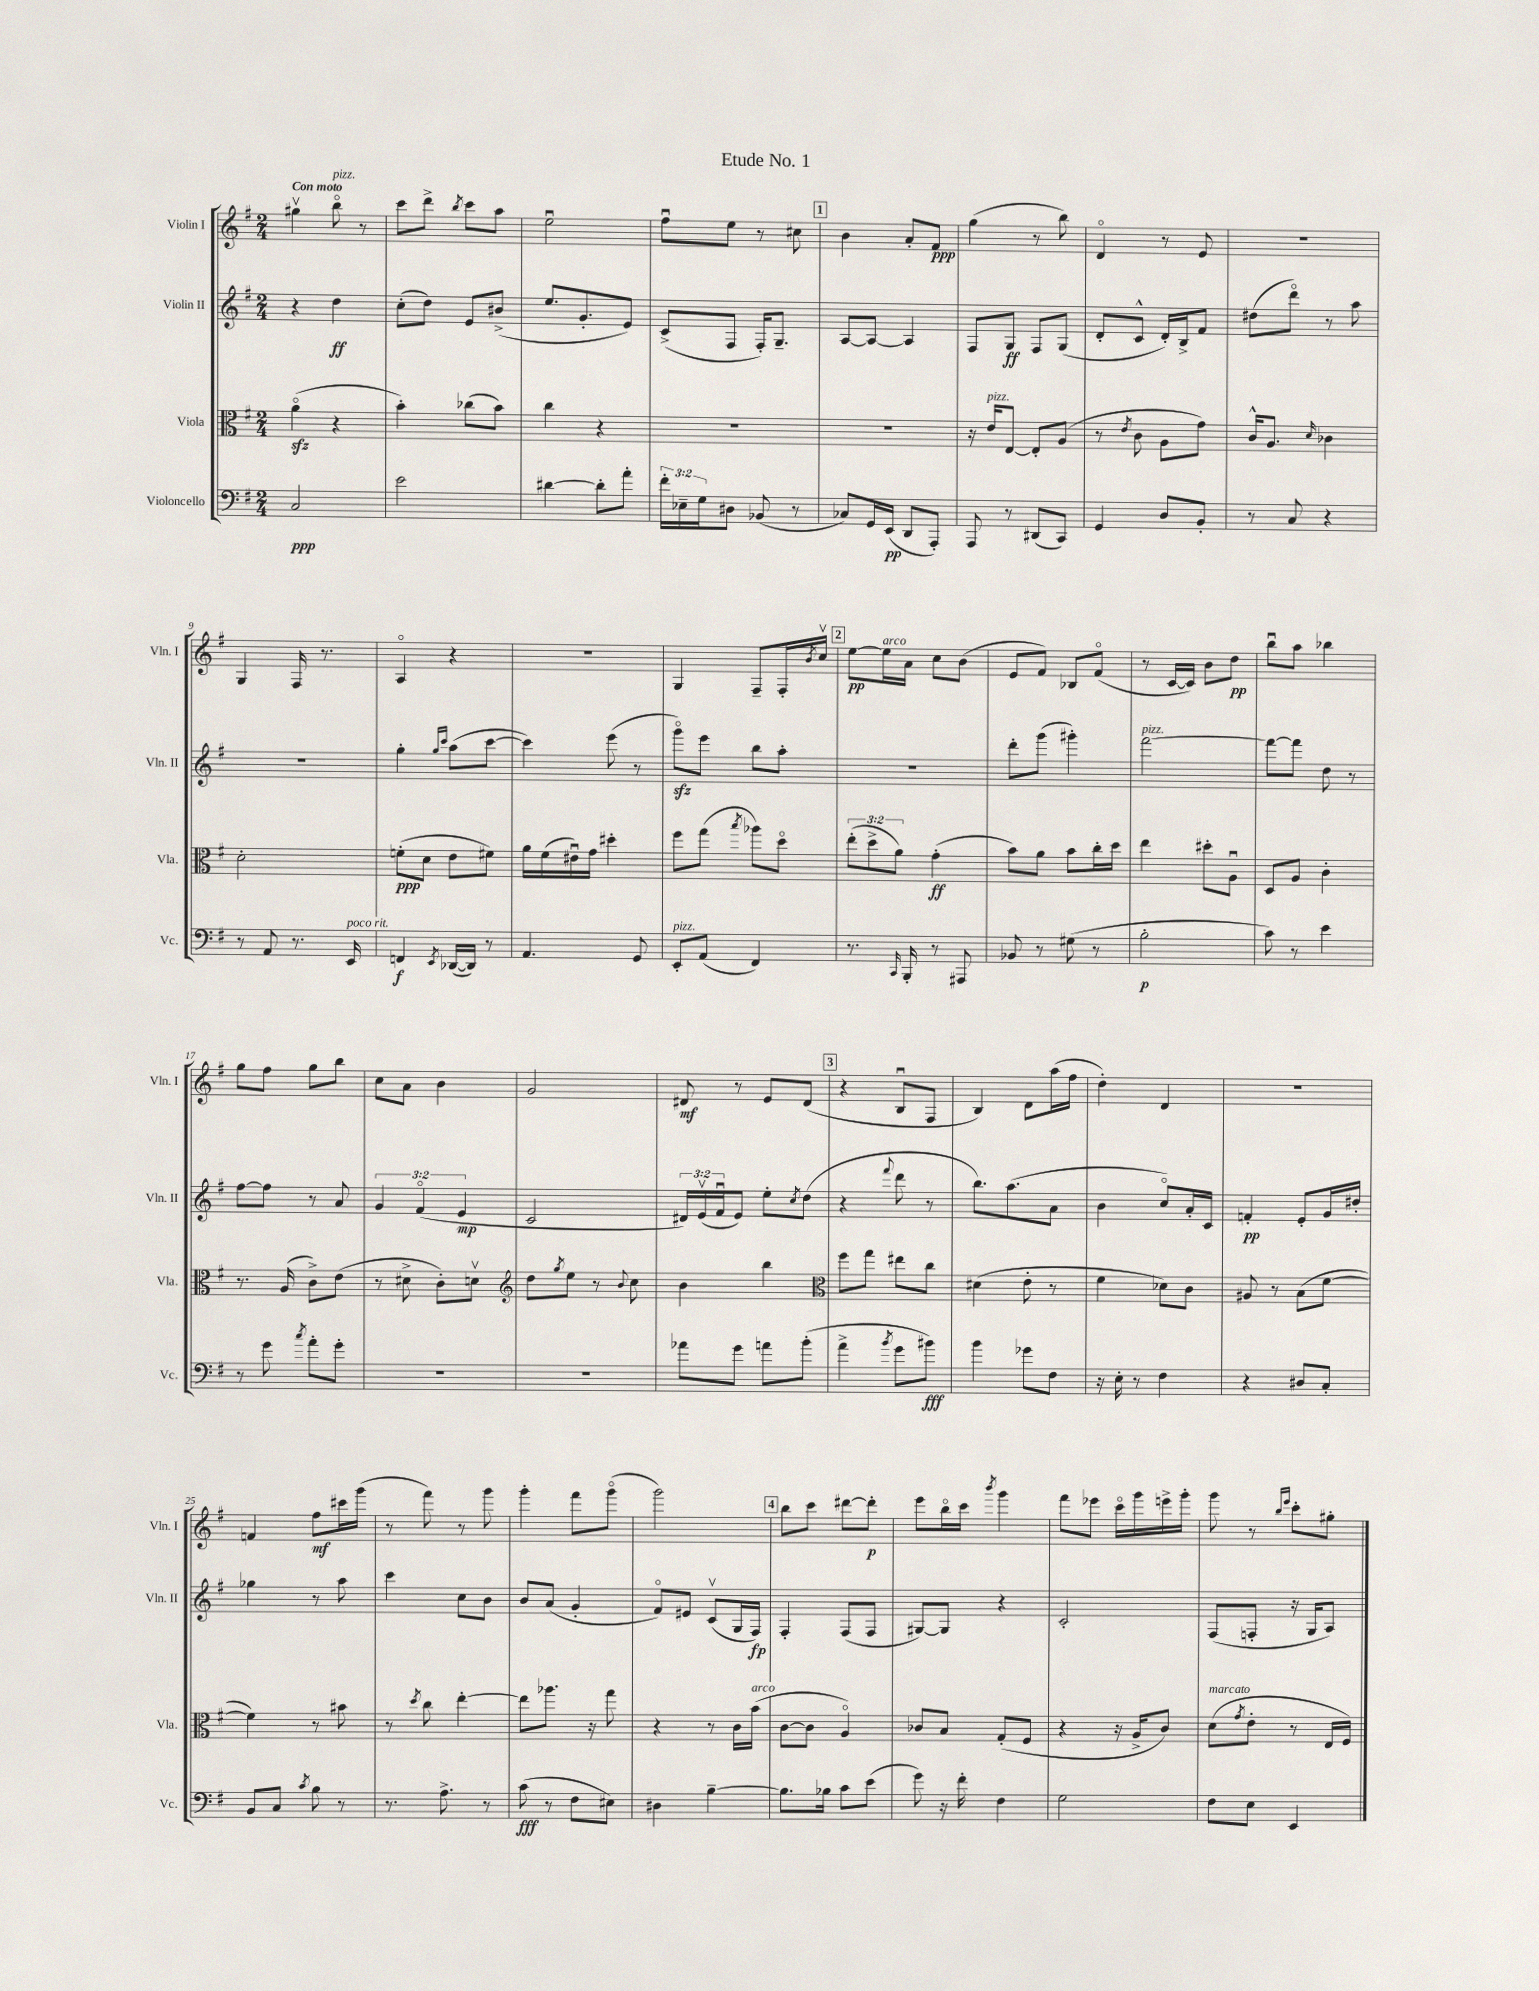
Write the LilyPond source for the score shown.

\header { title = "Etude No. 1" }
<<
\new StaffGroup <<
\new Staff = "s0" \with { instrumentName = "Violin I" shortInstrumentName = "Vln. I" } {
    \clef treble \key g \major \numericTimeSignature \time 2/4 \tempo "Con moto"
    gis''4\upbow b''8\flageolet^\markup { \italic "pizz." } r8 |
    c'''8 d'''8-> \acciaccatura { b''8 } c'''8 a''8 |
    e''2\downbow |
    fis''8\downbow e''8 r8 cis''8 |
    \mark \markup { \box "1" } b'4 a'8-. fis'8\ppp |
    g''4( r8 b''8) |
    d'4\flageolet r8 e'8 |
    r2 |
    g4 fis16 r8. |
    a4\flageolet r4 |
    r2 |
    g4 fis8-- fis16-. \acciaccatura { b'8 } c''16\upbow |
    \mark \markup { \box "2" } e''8~\pp e''16^\markup { \italic "arco" } a'16 c''8 b'8( |
    e'8 fis'8) bes8 fis'8\flageolet( |
    r8 c'16~ c'16) b'8 d''8\pp |
    b''8\downbow a''8 bes''4 |
    g''8 fis''8 g''8 b''8 |
    c''8 a'8 b'4 |
    g'2 |
    dis'8\mf r8 e'8 dis'8( |
    \mark \markup { \box "3" } r4 b8\downbow fis8 |
    b4) d'8 a''16( fis''16 |
    d''4-.) d'4 |
    R2 |
    f'4 fis''8\mf cis'''16 g'''16( |
    r8 fis'''8) r8 g'''8 |
    g'''4-. fis'''8 g'''8\flageolet( |
    g'''2) |
    \mark \markup { \box "4" } b''8 c'''8 dis'''8~ dis'''8-.\p |
    e'''8 b''16\flageolet c'''16 \acciaccatura { b'''8 } g'''4 |
    fis'''8 ees'''8 c'''16\flageolet g'''16 e'''16-> g'''16-. |
    g'''8 r8 \grace { b''16 e'''16 } c'''8-. gis''8-. \bar "|." |
}
\new Staff = "s1" \with { instrumentName = "Violin II" shortInstrumentName = "Vln. II" } {
    \clef treble \key g \major \numericTimeSignature \time 2/4 \override Staff.TupletNumber.text = #tuplet-number::calc-fraction-text
    r4 d''4\ff |
    c''8-.( d''8) e'8 bis'8->( |
    e''8. g'8.-. e'8) |
    c'8->( fis8 fis16-.) g8.-- |
    \mark \markup { \box "1" } a8~ a8~ a4 |
    fis8 g8\ff fis8 g8( |
    d'8-. c'8-^ d'16-.) b16-> fis'8 |
    dis''8( d'''8\flageolet) r8 a''8 |
    r2 |
    g''4-. \grace { g''16 c'''16 } a''8( c'''8~ |
    c'''4) e'''8( r8 |
    g'''8\flageolet\sfz) e'''8 b''8 a''8-. |
    \mark \markup { \box "2" } r2 |
    d'''8-. g'''8( gis'''4-.) |
    fis'''2~^\markup { \italic "pizz." } |
    fis'''8~ fis'''8 d''8 r8 |
    fis''8~ fis''8 r8 a'8 |
    \tuplet 3/2 { g'4 fis'4\flageolet( e'4\mp } |
    c'2 |
    \tuplet 3/2 { dis'16) e'16\upbow( fis'16\downbow } e'8) e''8-. \acciaccatura { c''8 } d''8( |
    \mark \markup { \box "3" } r4 \appoggiatura { fis'''8 } d'''8 r8 |
    b''8.) a''8.( a'8 |
    b'4 c''8\flageolet) a'16-. c'16 |
    f'4-.\pp e'8-. g'16 dis''16-. |
    ges''4 r8 a''8 |
    c'''4 c''8 b'8 |
    b'8 a'8( g'4-. |
    fis'8\flageolet) eis'8 c'8\upbow( g16 fis16\fp) |
    \mark \markup { \box "4" } fis4-. fis8( fis8 |
    gis8~) gis8 r4 |
    c'2-. |
    fis8( f8-. r16 g16 a8) \bar "|." |
}
\new Staff = "s2" \with { instrumentName = "Viola" shortInstrumentName = "Vla." } {
    \clef alto \key g \major \numericTimeSignature \time 2/4 \override Staff.TupletNumber.text = #tuplet-number::calc-fraction-text
    a'4\flageolet\sfz( r4 |
    b'4-.) ces''8( b'8) |
    c''4 r4 |
    R2 |
    \mark \markup { \box "1" } R2 |
    r16 e'16^\markup { \italic "pizz." } e8~ e8-. a8( |
    r8 \acciaccatura { e'8 } c'8 a8 g'8) |
    c'16-^ a8. \grace { d'16 } ces'4 |
    d'2-. |
    f'8-.\ppp( d'8 e'8 fis'8) |
    a'16 fis'16( eis'16\downbow) g'16 dis''4-. |
    fis''8 g''8( \acciaccatura { b''8 } aes''8) d''8\flageolet |
    \mark \markup { \box "2" } \tuplet 3/2 { e''8-.( d''8-> a'8) } g'4-.\ff( |
    b'8) a'8 b'8 c''16-. d''16 |
    e''4 dis''8-. a8\downbow |
    d8 a8 c'4-. |
    r8. a16( c'8->) e'8( |
    r8 dis'8-> c'8-.) d'8\upbow |
    \clef treble d''8 \acciaccatura { g''8 } e''8 r8 \appoggiatura { b'8 } c''8 |
    b'4 b''4 |
    \mark \markup { \box "3" } \clef alto fis''8 g''8 eis''8 c''8 |
    dis'4( e'8-. r8 |
    fis'4 des'8) c'8 |
    ais8 r8 b8( fis'8~ |
    fis'4) r8 bis'8 |
    r8 \acciaccatura { d''8 } c''8 e''4~-. |
    e''8 aes''8. r16 g''8 |
    r4 r8 c'16 b'16^\markup { \italic "arco" }( |
    \mark \markup { \box "4" } c'8~ c'8 a4\flageolet) |
    ces'8 b8 g8-.( fis8 |
    r4 r16 a16-> c'8) |
    d'8^\markup { \italic "marcato" }( \acciaccatura { g'8 } e'8-. r8 e16 fis16) \bar "|." |
}
\new Staff = "s3" \with { instrumentName = "Violoncello" shortInstrumentName = "Vc." } {
    \clef bass \key g \major \numericTimeSignature \time 2/4 \override Staff.TupletNumber.text = #tuplet-number::calc-fraction-text
    c2\ppp |
    e'2 |
    dis'4~ dis'8-. a'8-. |
    \tuplet 3/2 { fis'16-. ees16-- g16 } dis8 bes,8( r8 |
    \mark \markup { \box "1" } ces8) g,16 e,16\pp( d,8 a,,8-.) |
    a,,8 r8 dis,8( c,8) |
    g,4 d8 b,8-. |
    r8 c8 r4 |
    r8 a,8 r8. e,16^\markup { \italic "poco rit." } |
    f,4\f \acciaccatura { e,8 } des,16~( des,16) r8 |
    a,4. g,8 |
    e,8-.^\markup { \italic "pizz." } a,8( fis,4) |
    \mark \markup { \box "2" } r8. \grace { c,16 } b,,16-. r8 ais,,8 |
    bes,8 r8 gis8( r8 |
    b2-.\p |
    c'8) r8 e'4 |
    r8 g'8 \acciaccatura { c''8 } a'8-. g'8-. |
    R2 |
    R2 |
    aes'8 g'8 a'8 b'8-.( |
    \mark \markup { \box "3" } a'4-> \acciaccatura { b'8 } g'8 bis'8\fff) |
    b'4 ges'8 fis8 |
    r16 e16-. r8 fis4 |
    r4 dis8 c8-. |
    b,8 c8 \acciaccatura { c'8 } b8 r8 |
    r8. a8.-> r8 |
    c'8\fff( r8 fis8 eis8) |
    dis4 b4~-- |
    \mark \markup { \box "4" } b8. bes16 c'8 e'8( |
    g'8) r16 fis'16-. fis4 |
    g2 |
    fis8 e8 e,4 \bar "|." |
}
>>
>>
